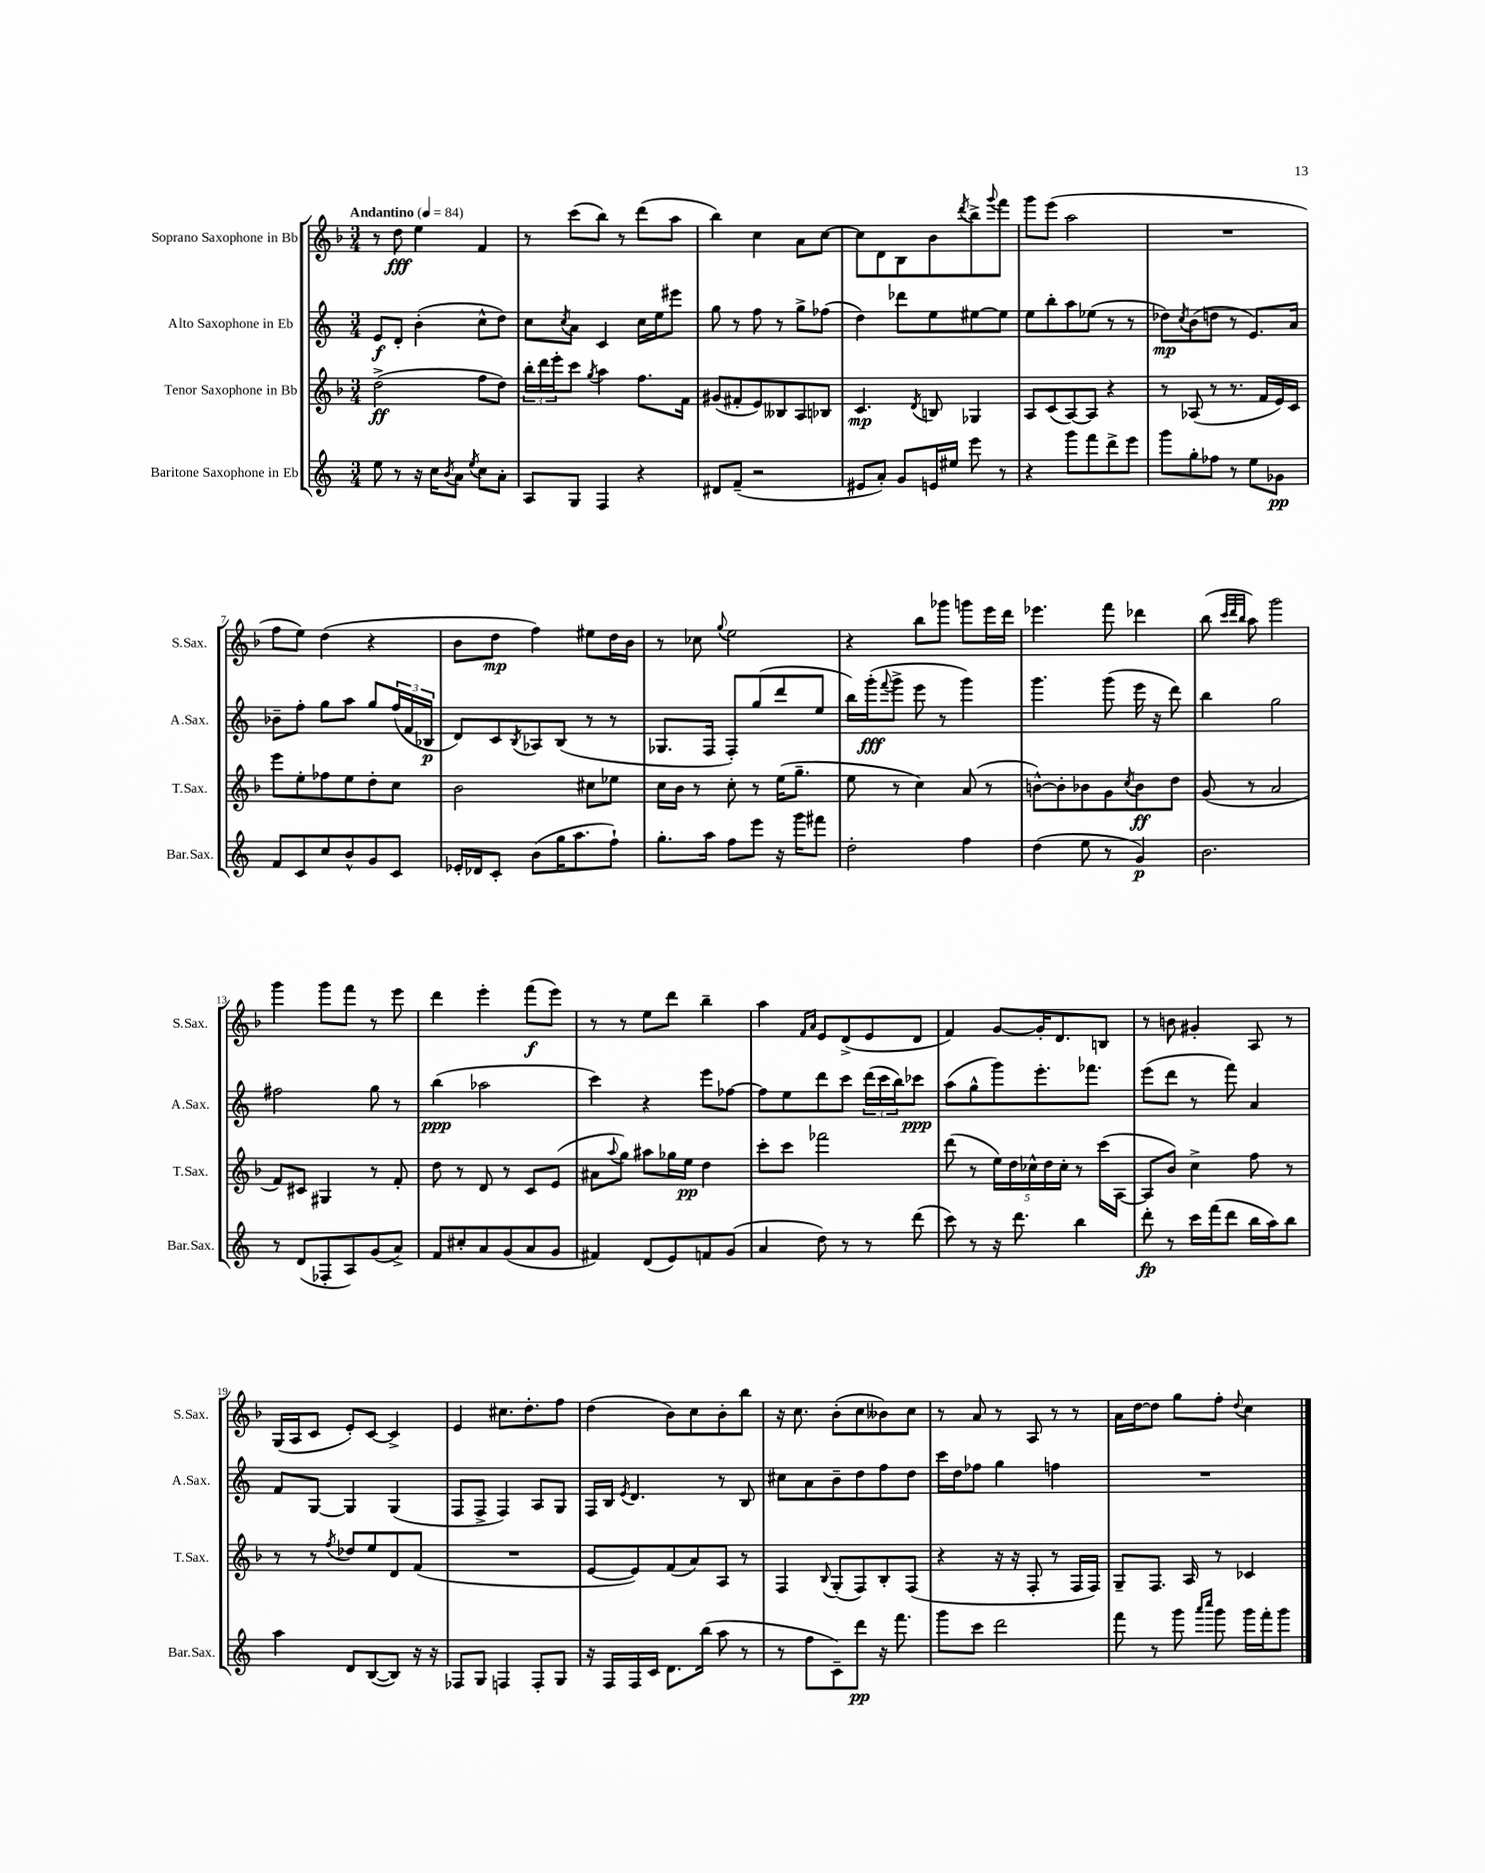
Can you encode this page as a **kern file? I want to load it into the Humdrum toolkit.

**kern	**kern	**kern	**kern
*staff4	*staff3	*staff2	*staff1
*clefG2	*clefG2	*clefG2	*clefG2
*k[]	*k[b-]	*k[]	*k[b-]
*M3/4	*M3/4	*M3/4	*M3/4
*MM84	*MM84	*MM84	*MM84
8ee\	(2dd^\	8e/L	8r
8r	.	8d'/J	8dd\
16r	.	(4b'\	4ee\
16cc\LK	.	.	.
8qb/	.	.	.
8a\J	.	.	.
8qee/	.	.	.
8cc\L	8ff\L	8cc^^\L	4f/
8a'\J	8dd\J)	8dd\J)	.
=	=	=	=
8A/L	24bb-'\LL	8cc\L	8r
.	24ddd\	.	.
.	24eee'\J	.	.
.	.	8qcc/	.
8G/J	8ccc\J	8a\J	(8ccc\L
.	8qgg/	.	.
4F/	4aa\	4c/	8bb-\J)
.	.	.	8r
4r	8.ff\L	16cc\LL	(8ddd\L
.	.	16ee\J	.
.	.	8eee#\J	8aa\J
.	16f\Jk	.	.
=	=	=	=
8d#/L	(8g#/L	8gg\	4bb-\)
(8f~/J	8f#'/	8r	.
2r	8e/)	8ff\	4cc\
.	8B--/	8r	.
.	8A/	8gg^\L	8a\L
.	8B-/J	(8ff-\J	[8cc\J
=	=	=	=
8e#/L	4.c/	4dd\)	8cc\]L
8a'/J)	.	.	8d\
8g/L	.	8ddd-\L	8B-\
.	8qd/	.	.
16e/L	8B/	8ee\	8b-\
16ee#/JJ	.	.	.
.	.	.	8qddd/
8eee\	4G-/	[8ee#\	8bb-^\
.	.	.	8qqggg/
8r	.	8ee#\]J	8fff\J
=	=	=	=
4r	8A/L	8ee\L	8ggg\L
.	(8c/	8bb'\	(8eee\J
8ggg\L	[8A/)	8aa\	2aa\
8fff\	8A/]J	(8ee-\J	.
8ddd^\	4r	8r	.
8eee\J	.	8r	.
=	=	=	=
8ggg\L	8r	8dd-\L)	2.r
.	.	8qcc/	.
8gg'\	(8A-/	(8b\	.
8ff-\J	8r	8dd\J	.
8r	8.r	8r	.
8ee\L	.	8.e/L)	.
.	16f/LL	.	.
8g-\J	16e/)	.	.
.	16c/JJ	16a/Jk	.
=	=	=	=
8f/L	8eee\L	8b-~\L	8ff\L
8c/	8ee'\	8ff'\J	8ee\J)
8cc/	8ff-\	8gg\L	(4dd\
8b^^/	8ee\	8aa\J	.
8g/	8dd'\	8gg/L	4r
8c/J	8cc\J	(24ff/L	.
.	.	24f/	.
.	.	24B-/JJ	.
=	=	=	=
16e-'/LL	2b-\	8d/L)	8b-\L
16d-/J	.	.	.
8c'/J	.	8c/	8dd\J
.	.	8qB/	.
(8b\L	.	8A-/	4ff\)
16gg\K	.	(8B/J	.
8.aa\	.	.	.
.	8cc#\L	8r	8ee#\L
8ff`\J)	8ee-\J	8r	16dd\L
.	.	.	16b-\JJ
=	=	=	=
8.gg'\L	16cc\LL	8.G-/L	8r
.	16b-\JJ	.	.
.	8r	.	8cc-\
16aa\Jk	.	16F/Jk	.
.	.	.	8qqgg/
8ff\L	8cc'\	8F'/L)	2ee\
8eee\J	8r	(8gg/	.
16r	(16ee\LK	8ddd/	.
16ggg\LK	8.gg~\J	.	.
8fff#\J	.	8ee/J	.
=	=	=	=
2dd'\	8ee\	16bb\LL)	4r
.	.	(16ggg'\J	.
.	.	8qqfff/	.
.	8r	8ggg^\J	.
.	4cc\)	8eee\	8bb-\L
.	.	8r	8ggg-\J
4ff\	(8a/	4ggg\)	8ggg\L
.	8r	.	16eee\L
.	.	.	16ddd\JJ
=	=	=	=
(4dd\	[8b^^\L)	4.ggg\	4.eee-\
.	8b'\]	.	.
8ee\	8b-\	.	.
8r	8g\	(8ggg\	8fff\
.	8qcc/	.	.
4g/)	8b-\	16eee\	4ddd-\
.	.	16r	.
.	8dd\J	8ddd\)	.
=	=	=	=
2.b\	(8g/	4bb\	(8bb-\
.	.	.	32qqccc/LLL
.	.	.	32qqddd/
.	.	.	32qqbb-/JJJ
.	8r	.	8aa\)
.	2a/	2gg\	2ggg\
=	=	=	=
8r	8f/L)	2ff#\	4ggg\
(8d/L	8c#/J	.	.
8F-'/	4G#/	.	8ggg\L
8A/)	.	.	8fff\J
(8g/	8r	8gg\	8r
8a^/J)	8f'/	8r	8eee\
=	=	=	=
8f/L	8dd\	(4bb\	4ddd\
8cc#'/	8r	.	.
8a/	8d/	2aa-\	4eee'\
(8g/	8r	.	.
8a/	8c/L	.	(8fff\L
8g/J	(8e/J	.	8eee\J)
=	=	=	=
4f#/)	8a#\L	4ccc\)	8r
.	8qqaa/	.	.
.	8gg\J)	.	8r
(8d/L	8aa#\L	4r	8ee\L
8e/)	16gg-\L	.	8ddd\J
.	16ee\JJ	.	.
8f/	4dd\	8eee\L	4bb-~\
(8g/J	.	[8ff-\J	.
=	=	=	=
4a/	8ccc'\L	8ff-\]L	4aa\
.	8ccc\J	8ee\	.
.	.	.	16qqf/LL
.	.	.	16qqa/JJ
8dd\)	2fff-\	8ddd\	8e/L
8r	.	8ccc\J	(8d^/
8r	.	(24ddd\LL	8e/
.	.	24ccc\	.
.	.	24bb\J)	.
(8ddd\	.	8ccc-\J	8d/J
=	=	=	=
8ccc\)	(8ddd\	(8aa\L	4f/)
8r	8r	8gg^^\	.
16r	20ee\LL)	8ggg\)	[8g/L
.	20dd\	.	.
8.ddd\	.	.	.
.	20cc-^^\	.	.
.	.	8.eee'\	16g'/]K
.	20dd\	.	.
.	.	.	8.d/
.	20cc-'\JJ	.	.
4bb\	8r	.	.
.	.	8.fff-\J	.
.	(16ccc\LL	.	8B/J
.	[16A\JJ	.	.
=	=	=	=
8ddd'\	8A/]L	(8eee\L	8r
8r	8b-/J)	8ddd\J	8b\
16ccc\LL	4cc^\	8r	4g#'/
(16fff\J	.	.	.
8ddd\J	.	8fff\)	.
16bb\LL	8ff\	4a/	8A/
16aa\J)	.	.	.
8bb\J	8r	.	8r
=	=	=	=
4aa\	8r	8f/L	(16G/LL
.	.	.	16A/J
.	8r	[8G/J	8c/J
.	8qff/	.	.
8d/L	8dd-/L	4G/]	8e'/L)
([8B/	8ee/	.	[8c/J
8B/]J)	8d/	(4G/	4c^/]
16r	(8f/J	.	.
16r	.	.	.
=	=	=	=
8F-/L	2.r	8F/L	4e/
8G/J	.	8F^/J	.
4F/	.	4F/)	8.cc#\L
.	.	.	8.dd'\
8F'/L	.	8A/L	.
8G/J	.	8G/J	8ff\J
=	=	=	=
16r	[8e/L	16F/LL	(4dd\
16F/LL	.	16B/JJ	.
.	.	8qe/	.
16F/	8e/])	4.d/	.
16c/JJ	.	.	.
8.d\L	(8f/	.	8b-\L)
.	8a/)	.	8cc\
(16bb\Jk	.	.	.
8aa\	8A/J	8r	8b-'\
8r	8r	8B/	8bb-\J
=	=	=	=
8r	4F/	8cc#\L	16r
.	.	.	8.cc\
8ff\L	.	8a\	.
.	8qqB-/	.	.
8c~\)	(8G'/L	8b~\	(8b-'\L
8ddd\J	8F/)	8dd\	8cc\
16r	8B-'/	8ff\	8b--\)
8.fff\	.	.	.
.	(8F/J	8dd\J	8cc\J
=	=	=	=
8ggg\L	4r	16ccc\LL	8r
.	.	16dd\J	.
8ccc\J	.	8ff-\J	8a/
2ddd\	16r	4gg\	8r
.	16r	.	.
.	8F'/	.	8A/
.	8r	4ff\	8r
.	16F/LL	.	8r
.	16F/JJ)	.	.
=	=	=	=
8fff\	8G~/L	2.r	16a\LL
.	.	.	[16dd\J
8r	8.F/J	.	8dd\]J
8ggg\	.	.	8gg\L
.	16A/	.	.
16qqaaa/LL	.	.	.
16qqcccc/JJ	.	.	.
8ggg\	8r	.	8ff'\J
.	.	.	8qqdd/
16ggg\LL	4c-/	.	4cc\
16fff'\J	.	.	.
8ggg\J	.	.	.
==	==	==	==
*-	*-	*-	*-
